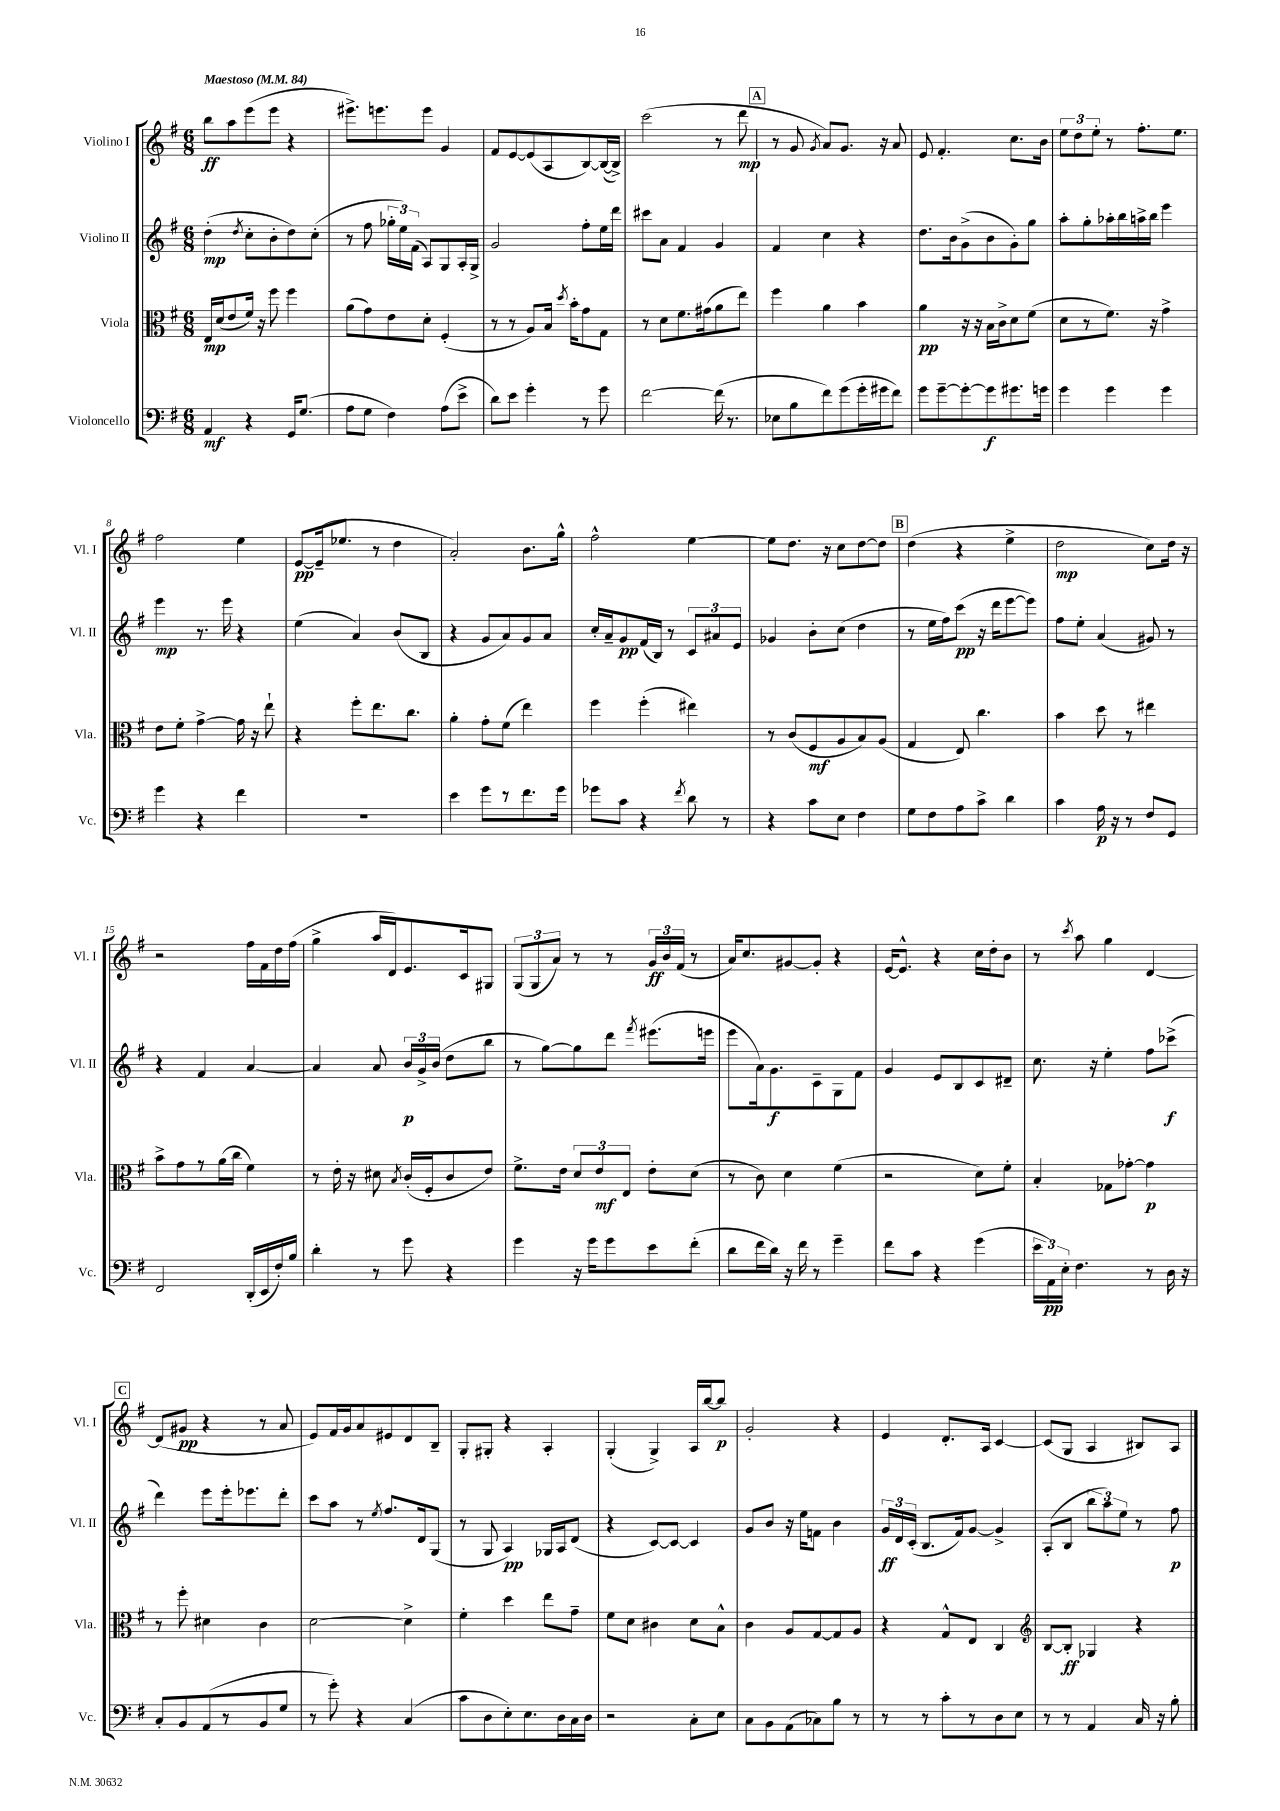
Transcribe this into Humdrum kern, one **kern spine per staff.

**kern	**kern	**kern	**kern
*staff4	*staff3	*staff2	*staff1
*clefF4	*clefC3	*clefG2	*clefG2
*k[f#]	*k[f#]	*k[f#]	*k[f#]
*M6/8	*M6/8	*M6/8	*M6/8
*MM84	*MM84	*MM84	*MM84
4AA	16E	(4dd'	8bb
.	(16d	.	.
.	8e	.	8aa
.	.	8qdd	.
4r	16f#)	8cc'	(8eee
.	16r	.	.
.	8ff#	8b'	8eee
16GG	4ff#	8dd)	4r
(8.G	.	.	.
.	.	(8cc'	.
=	=	=	=
8A	(8a	8r	8.eee#^)
8G	8g)	8ff#	.
.	.	.	8.eee
4F#)	8e	24gg-'	.
.	.	24ee)	.
.	.	(24f#	.
.	8d'	8A)	8eee
(8A	(4F#'	8G	4g
8e^	.	16A'	.
.	.	16G^	.
=	=	=	=
8d)	8r	2g	8f#
8e	8r	.	[8e
4g'	8A)	.	(8e]
.	16B	.	8A
.	8qdd	.	.
.	16b'	.	.
8r	8g	8ff#'	[8B)
8g	8G	16ee	(16B_
.	.	16ddd	16B^])
=	=	=	=
[2f#	8r	8ccc#	(2ccc
.	8d	8a	.
.	8.f#	4f#	.
.	(16g#	.	.
(16f#]	8a	4g	8r
8.r	.	.	.
.	8ee)	.	8ddd
=	=	=	=
8E-	4ff#	4f#	8r
8B	.	.	8g
.	.	.	8qg
8f#)	4a	4cc	8a)
(8g	.	.	8.g
16g'	4b	4r	.
16g#	.	.	16r
8f#)	.	.	8a
=	=	=	=
8g	4a	8.dd	8e
[8g~	.	.	4.f#'
.	.	16b	.
8g'_	16r	(8g^	.
.	16r	.	.
8g]	16B	8b	.
.	16c^	.	.
8.g#	8d	8g')	8.cc
.	(8f#	8gg	.
16g	.	.	16b
=	=	=	=
4g	8d	8aa'	12ee
.	.	.	12dd
.	8r	8gg'	.
.	.	.	12ee'
4g	8.f#)	16aa-'	8r
.	.	16bb	.
.	.	16aa^	8.ff#'
.	16r	16bb	.
4g	4g^	4eee	.
.	.	.	8.ee
=	=	=	=
4g	8e	4eee	2ff#
.	8f#'	.	.
4r	[4g^	8.r	.
.	.	16eee	.
4f#	16g]	4r	4ee
.	16r	.	.
.	8ee`	.	.
=	=	=	=
2.r	4r	(4ee	[8e
.	.	.	(16e~]
.	.	.	8.ee-
.	8ff#'	4a)	.
.	8.ee	.	8r
.	.	(8b	4dd
.	8.cc	.	.
.	.	8B	.
=	=	=	=
4e	4a'	4r	2a')
8g	8g'	8g	.
8r	(8f#	8a)	.
8.f#	4ee)	8g	8.b
.	.	8a	.
16g	.	.	16gg^^
=	=	=	=
8g-	4ff#	16cc'	2ff#^^
.	.	16a~	.
8c	.	8g	.
4r	(4ff#'	(16f#	.
.	.	16B)	.
.	.	8r	.
8qf#	.	.	.
8d	4ee#)	12c	[4ee
.	.	12a#	.
8r	.	.	.
.	.	12e	.
=	=	=	=
4r	8r	4g-	8ee]
.	(8c	.	8.dd
8c	8F#	8b'	.
.	.	.	16r
8E	8A	(8cc	8cc
4F#	8B)	4dd	[8dd
.	(8A	.	8dd]
=	=	=	=
8G	4G	8r	(4dd
8F#	.	16ee	.
.	.	16ff#)	.
8A	8E)	(8ccc	4r
8c^	4.cc	16r	.
.	.	16ddd	.
4d	.	[8eee	4ee^
.	.	8eee])	.
=	=	=	=
4c	4b	8ff#	2dd
.	.	8ee'	.
16A	8dd	(4a	.
16r	.	.	.
8r	8r	.	.
8F#	4ee#	8g#)	8cc)
8GG	.	8r	16dd
.	.	.	16r
=	=	=	=
2FF#	8b^	4r	2r
.	8g	.	.
.	8r	4f#	.
.	(16a	.	.
.	16cc	.	.
(16DD'	4f#)	[4a	16ff#
16EE	.	.	16f#
16F#')	.	.	16dd
16B	.	.	(16ff#
=	=	=	=
4d'	8r	4a]	4gg^
.	16e'	.	.
.	16r	.	.
8r	8d#	8a	16aa
.	.	.	16d)
.	8qB	.	.
8g	(16c'	24b	8.e
.	.	24g^	.
.	16F#'	.	.
.	.	(24b	.
4r	8c	8dd	.
.	.	.	16c
.	8e)	8bb	8G#
=	=	=	=
4g	8.f#^	8r	(12G
.	.	.	12G
.	.	[8gg)	.
.	.	.	12a)
.	16e	.	.
16r	12d	8gg]	8r
16g	.	.	.
.	12e	.	.
8g	.	8ddd	8r
.	12E	.	.
.	.	8qfff#	.
8e	8e'	(8.eee#	24g
.	.	.	24b
.	.	.	(24f#
(8f#'	(8d	.	8r
.	.	16eee	.
=	=	=	=
8d	8r	8eee	16a)
.	.	.	8.cc
16f#	8c)	16a)	.
16d)	.	8.g	.
16r	4d	.	[8g#
16f#	.	.	.
8r	.	8c~	8g#']
4g~	(4f#	8G	4r
.	.	8f#	.
=	=	=	=
8f#	2r	4g	[16e
.	.	.	8.e^^]
8c	.	.	.
4r	.	8e	4r
.	.	8B	.
(4g	8d)	8c	16cc
.	.	.	16dd'
.	8f#'	8d#~	8b
=	=	=	=
24e	4B'	8.cc	8r
24AA)	.	.	.
24E'	.	.	.
.	.	.	8qccc
4.F#	.	.	8aa
.	.	16r	.
.	8G-	4ee'	4gg
.	[8g-'	.	.
8r	4g-]	8ff#	[4d
16D	.	(8ccc-^	.
16r	.	.	.
=	=	=	=
8C'	8r	4ddd)	(8d]
8BB	8ff#'	.	8g#
(8AA	4d#	8eee	4r
8r	.	16eee'	.
.	.	8.eee-	.
8BB	4c	.	8r
8G	.	8ddd'	8a
=	=	=	=
8r	[2d	8ccc	8e)
8g')	.	8aa	16f#
.	.	.	16g
4r	.	8r	8a
.	.	8qee	.
.	.	8.ff#	8e#
(4C	4d^]	.	8d
.	.	16d	.
.	.	(8G	8B~
=	=	=	=
8c	4f#'	8r	8G'
8D	.	8G	8G#'
8E')	4dd	4A)	4r
8.E	.	.	.
.	8ee	16G-	4A'
16D	.	16A	.
16C	8g~	(8d	.
16D	.	.	.
=	=	=	=
2r	8f#	4r	(4G'
.	8d	.	.
.	4c#	[8c)	4G^)
.	.	8c_	.
8C'	8d	4c]	16A
.	.	.	[16bb
8E	8B^^	.	8bb]
=	=	=	=
8C	4c	8g	2g'
8BB	.	8b	.
(8AA	8A	16r	.
.	.	16ee	.
8C-)	[8G	8f	.
8B	8G]	4b	4r
8r	8A	.	.
=	=	=	=
8r	4r	24g	4e
.	.	24d	.
.	.	(24c'	.
8r	.	8.B	.
8c'	8G^^	.	8.d'
.	.	16f#)	.
8r	8E	[8g	.
.	.	.	16A
8D	4C	4g^]	[4c
8E	.	.	.
=	=	=	=
*	*clefG2	*	*
8r	[8B	(8A'	(8c]
8r	8B']	8B	8G
4AA	4G-	12bb	4A
.	.	12aa)	.
.	.	12ee	.
16C	4r	8r	8B#)
16r	.	.	.
8B'	.	8ff#	8A
==	==	==	==
*-	*-	*-	*-
